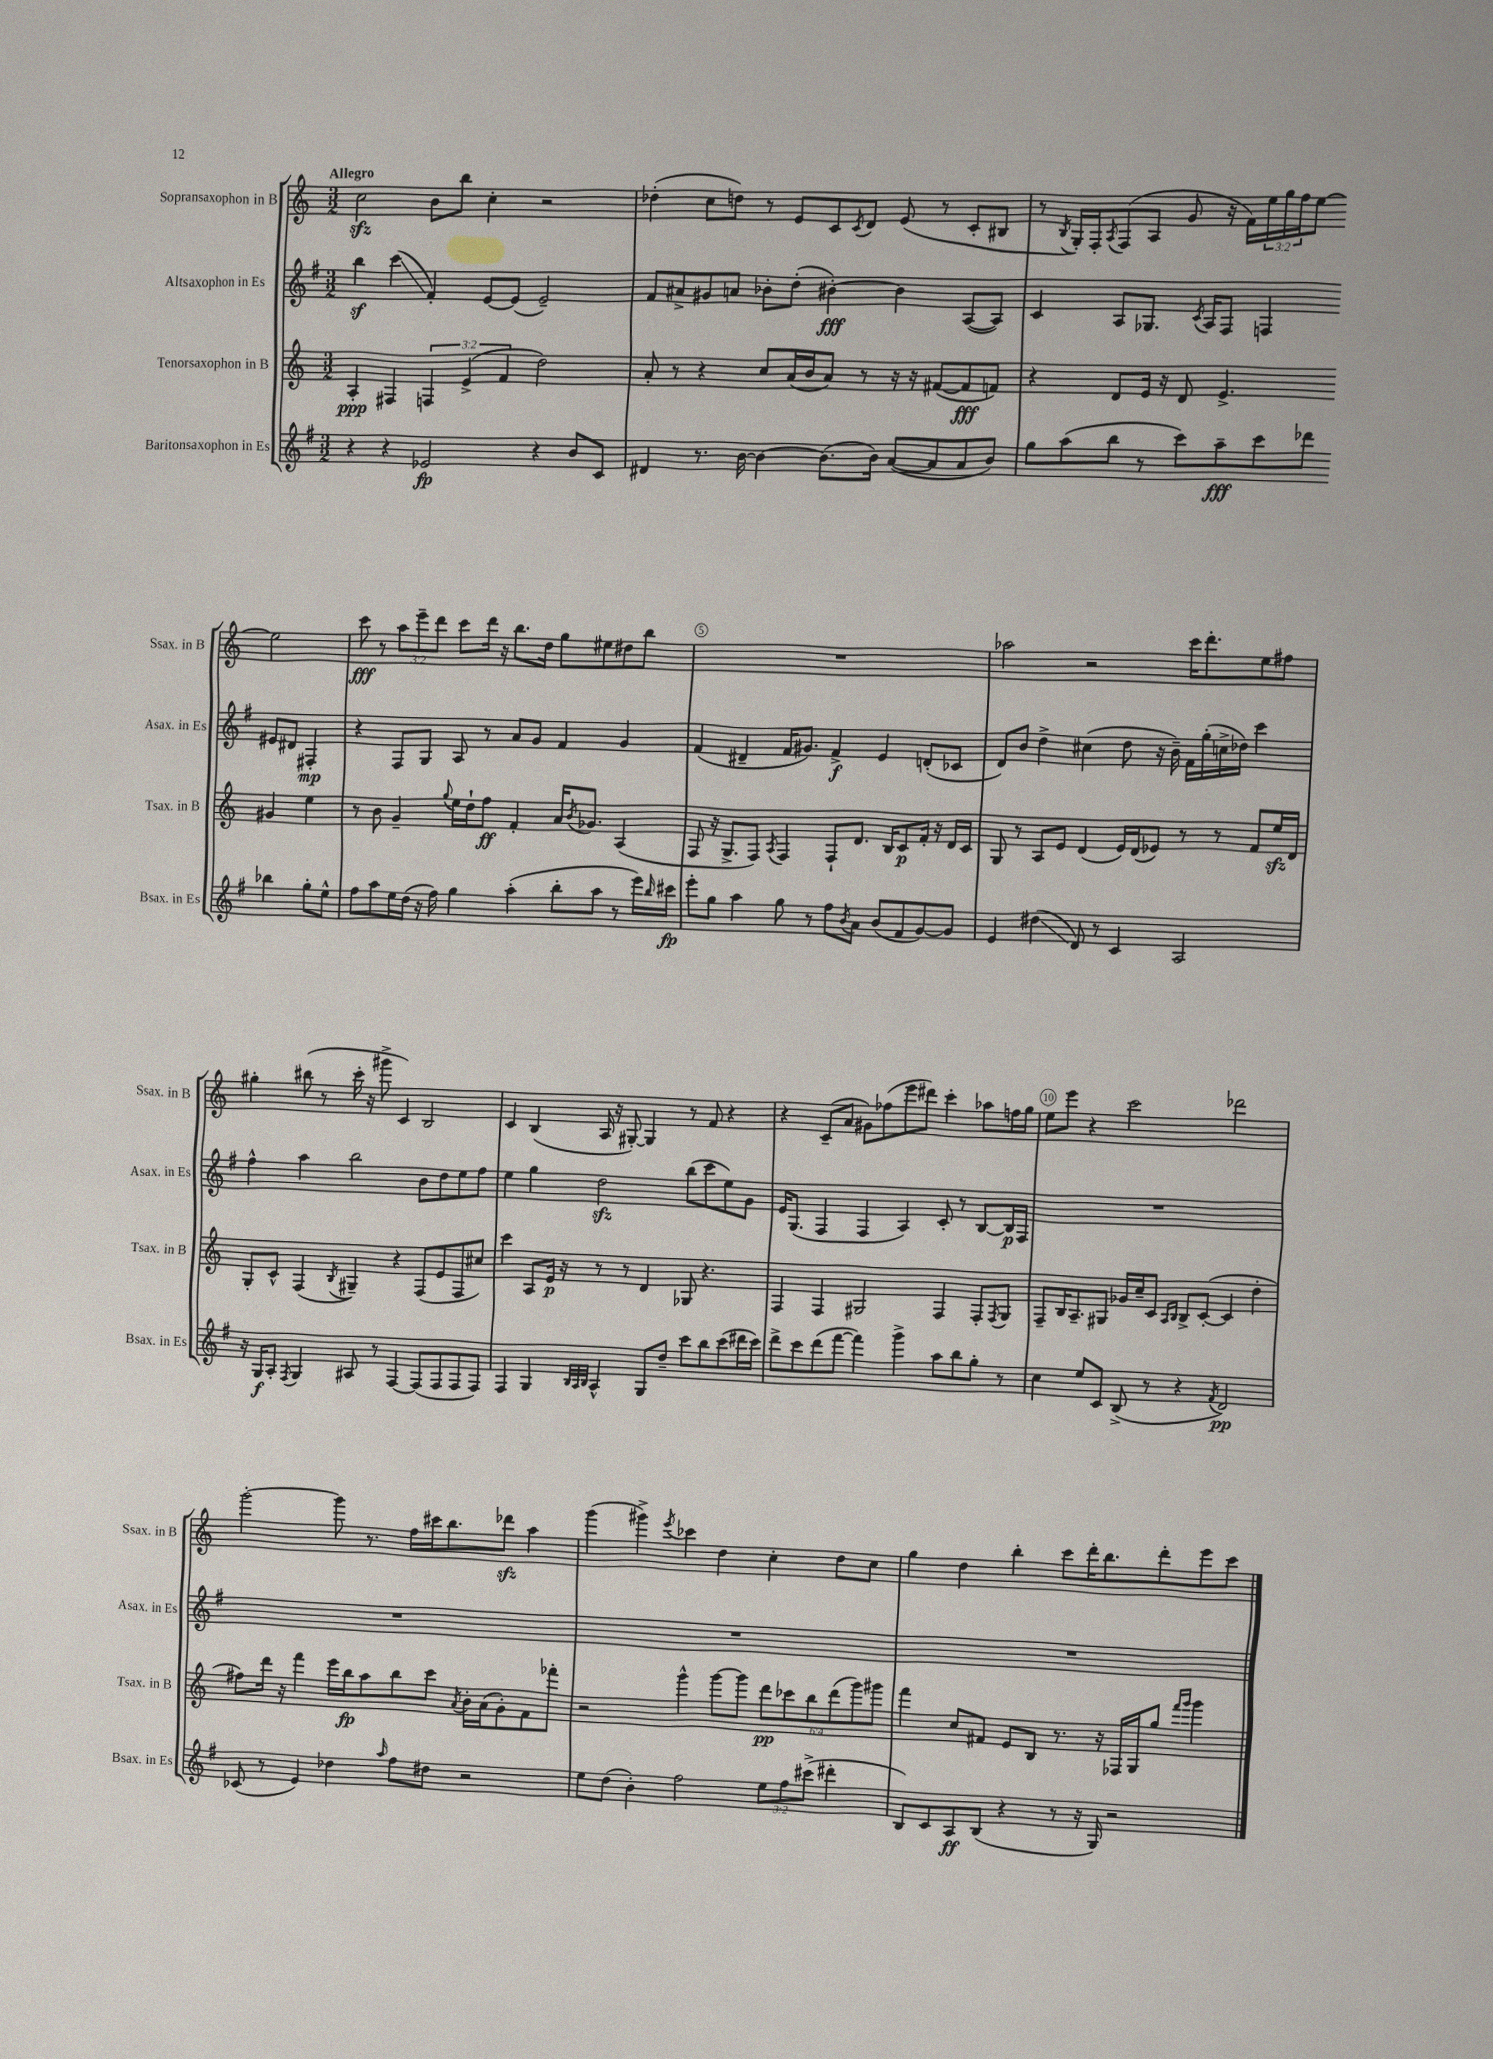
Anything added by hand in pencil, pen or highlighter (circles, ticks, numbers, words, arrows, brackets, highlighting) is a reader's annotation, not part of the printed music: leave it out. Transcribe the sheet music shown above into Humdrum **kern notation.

**kern	**kern	**kern	**kern
*staff4	*staff3	*staff2	*staff1
*clefG2	*clefG2	*clefG2	*clefG2
*k[f#]	*k[]	*k[f#]	*k[]
*M3/2	*M3/2	*M3/2	*M3/2
4r	4A'	4bb	2cc
4r	4F#	(4ccc	.
2e-	6F	4f#')	8b
.	.	.	8bb
.	(6e^	.	.
.	.	[8e	4cc'
.	6f	.	.
.	.	(8e]	.
4r	2dd)	2e~)	2r
8b	.	.	.
8c	.	.	.
=	=	=	=
4d#	8a'	8f#	(4dd-'
.	8r	8a#^	.
8.r	4r	8g#	8cc
.	.	8a	8dd)
[16b	.	.	.
4b_	8cc	8b-'	8r
.	(16a	(8dd'	8e
.	16b	.	.
(8.b]	8a)	[4b#')	8c
.	.	.	8qc
.	8r	.	8d
16b)	.	.	.
([8a	16r	4b#]	(8e
.	16r	.	.
8a]	([8f#	.	8r
8a	8f#]	([8A	8c'
8b)	8f)	8A])	8B#
=	=	=	=
8gg	4r	4c	8r
.	.	.	8qB
(8aa	.	.	16G')
.	.	.	16F'
.	.	.	8qA
8bb	8d	8A	(8F
8r	16e	8.G-	8A
.	16r	.	.
8ccc)	8d	.	8g
.	.	8qc	.
.	.	16A	.
8aa~	4.e^	8F#	16r
.	.	.	16f)
8ccc	.	4F	24ee
.	.	.	24gg
.	.	.	24ff
8ddd-	.	.	[8ee
4bb-	4g#	8e#	2ee]
.	.	8d#	.
8gg'	4ee	4F#'	.
8ee^^	.	.	.
=	=	=	=
8ff#	8r	4r	8ccc
8aa	8b	.	8r
16ee	4g~	8F#	12aa
(16dd	.	.	.
.	.	.	12eee~
16r	.	8G	.
.	.	.	12ddd
16ff#)	.	.	.
.	8qqgg	.	.
4gg	16ee	8A	8ccc
.	16dd`	.	.
.	8ff	8r	16ddd
.	.	.	16r
(4aa'	4f'	8a	8.bb
.	.	8g	.
.	.	.	16dd
8bb'	16a	4f#	8gg
.	8qb	.	.
.	8.g-	.	.
8aa	.	.	8ee#
8r	(4A	4g	8dd#
16eee)	.	.	8bb
16qqbb	.	.	.
16ccc#	.	.	.
=	=	=	=
8eee'	8F	(4f#	1.r
8gg	16r	.	.
.	8.G^	.	.
4aa	.	4d#~	.
.	8F)	.	.
.	8qA	.	.
8gg	4F	16f#	.
.	.	8.g#)	.
8r	.	.	.
8ff#	8F`	4f#^	.
8qb	.	.	.
8a	8.d	.	.
(8b	.	4e	.
.	16B	.	.
8f#	8c	.	.
[8g)	16f'	(8d'	.
.	16r	.	.
8g]	16d	8c-	.
.	16c	.	.
=	=	=	=
4e	8G	8d)	2aa-
.	8r	8b	.
(4dd#	8A	4dd^	.
.	8e	.	.
8d)	(4d	(4cc#	2r
8r	.	.	.
4c	16e)	8dd	.
.	(16d	.	.
.	8e-)	16r	.
.	.	16b~)	.
2A	8r	16f#	16ccc
.	.	(16gg'	8.ddd'
.	8r	16cc^	.
.	.	16dd-)	.
.	8f	4ccc	8ee
.	16ee	.	8ff#
.	16d	.	.
=	=	=	=
16r	8G'	4ff#^^	4gg#'
16G	.	.	.
8A'	8c^^	.	.
8qF#	.	.	.
4G	(4F	4aa	(8bb#
.	.	.	8r
.	8qB	.	.
8A#	4G#~)	2bb	16ccc'
.	.	.	16r
8r	.	.	8ggg#^
[4F#	4r	.	4c)
(8F#]	(8F	8b	2B
8F#	8e	8dd	.
8F#	8F	8ee	.
8F#)	8cc#)	8ff#	.
=	=	=	=
4F#	4ccc	4ee	4c
4G	8A	4gg	(4B
.	16e	.	.
.	16r	.	.
32qqB	.	.	.
32qqA	.	.	.
32qqB	.	.	.
4A^^	8r	2dd	16A
.	.	.	16r
.	8r	.	[8G#')
8G	4d	.	4G#]
8dd~	.	.	.
8ccc	8G-	(8bb	8r
8bb	4.r	8ccc	8f
(8ccc	.	8ee)	4r
16ddd#	.	8g	.
16ccc)	.	.	.
=	=	=	=
8ddd^	4F	16e	4r
.	.	(8.G	.
8ccc	.	.	.
(8ddd	4F	4F#	(8c~
[8fff#	.	.	8a
4fff#])	2G#	4F#	8g#)
.	.	.	(8ff-
4ggg^	.	4A)	8eee
.	.	.	8ddd#)
8aa	4F	8c'	4ccc'
8bb	.	8r	.
8gg'	8F'	[8B	8aa-
.	8qF	.	.
8r	8G#	16B]	16ff
.	.	16F#	16gg
=	=	=	=
4cc	8F~	1.r	8ee
.	16B	.	8eee
.	8.A~	.	.
8ee	.	.	4r
8c	8G#	.	.
(8B^	16g-	.	2ccc
.	16cc~	.	.
8r	8c	.	.
.	16qqA	.	.
.	16qqB	.	.
4r	8B^	.	.
.	([8c'	.	.
8qf#	.	.	.
2d)	4c]	.	2ddd-
.	4dd'	.	.
=	=	=	=
(8c-	8ff#)	1.r	[2ggg'
8r	16ddd	.	.
.	16r	.	.
4e)	4fff	.	.
4dd-	16eee	.	8ggg]
.	16bb	.	.
.	8aa	.	8.r
16qqaa	.	.	.
8ff#	8bb	.	.
.	.	.	16ff
8dd#	8ccc	.	16ccc#
.	.	.	8.bb
.	8qa	.	.
2r	16b'	.	.
.	(16a	.	.
.	8g')	.	8ddd-
.	8f	.	4aa
.	8fff-'	.	.
=	=	=	=
8ee	2r	1.r	(4ggg
(8dd	.	.	.
4b')	.	.	4ggg#^)
.	.	.	8qeee
2ff#	4ggg^^	.	4ccc-
.	[8ggg	.	4dd
.	8ggg]	.	.
12ee	12ddd	.	4cc'
12ff#	12ccc-	.	.
(12ccc#^	12bb	.	.
4ddd#'	(12ddd	.	8dd
.	12ggg)	.	.
.	.	.	8cc
.	12ggg#	.	.
=	=	=	=
8B)	4fff	1.r	4gg
8c	.	.	.
8A	8cc	.	4dd
(8B	8f#	.	.
4r	8e	.	4bb'
.	8B	.	.
8r	8.r	.	8ccc
16r	.	.	16ddd'
16G)	16r	.	8.bb
2r	16F-	.	.
.	16G	.	.
.	8gg	.	8ddd'
.	16qqfff	.	.
.	16qqggg	.	.
.	4ggg	.	8eee
.	.	.	8ccc
==	==	==	==
*-	*-	*-	*-
